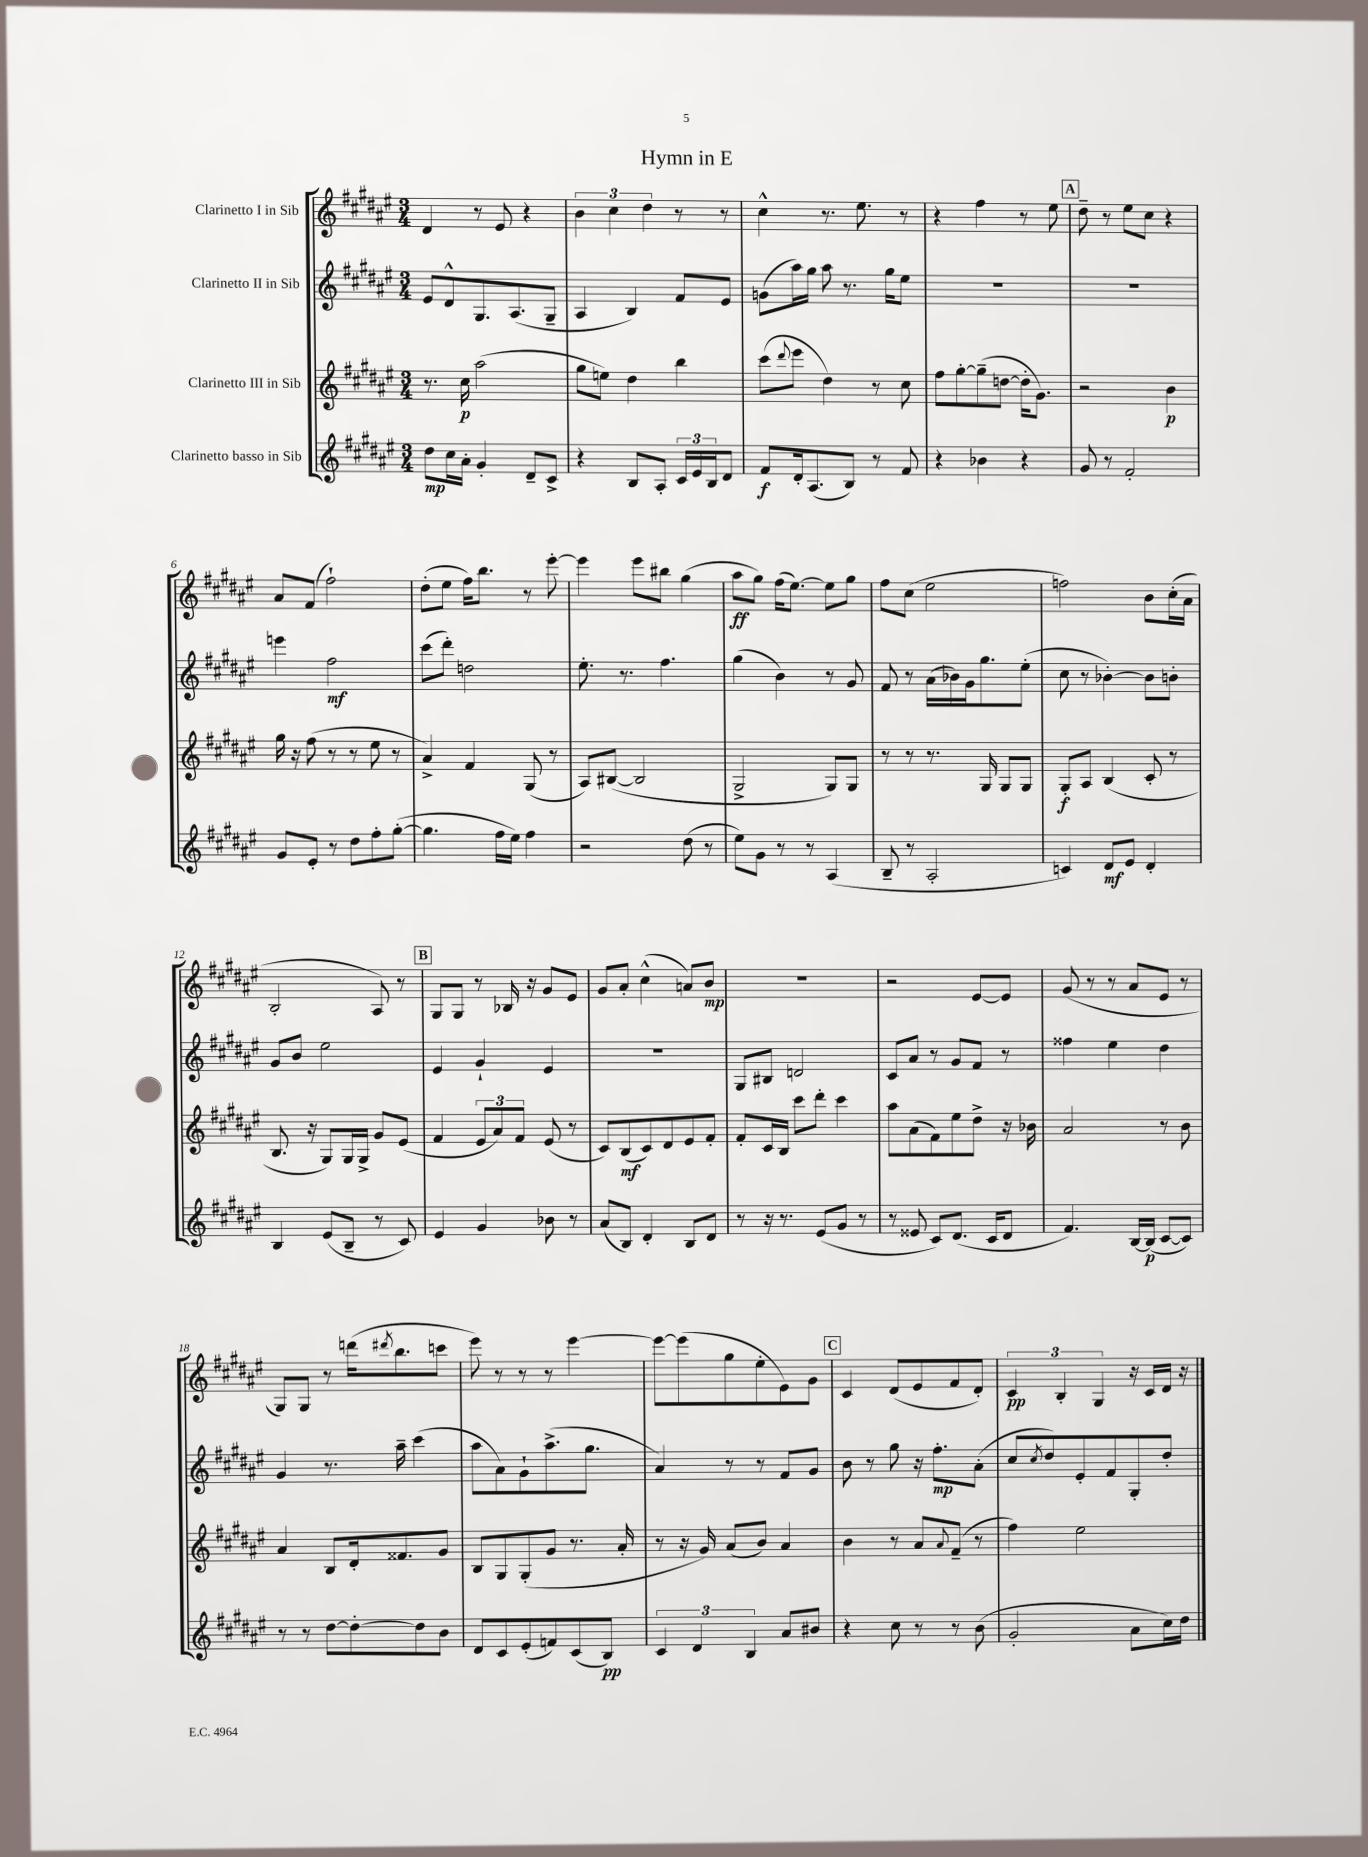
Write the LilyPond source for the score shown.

\header { title = "Hymn in E" }
<<
\new StaffGroup <<
\new Staff = "s0" \with { instrumentName = "Clarinetto I in Sib" } {
    \clef treble \key fis \major \numericTimeSignature \time 3/4
    dis'4 r8 eis'8 r4 |
    \tuplet 3/2 { b'4 cis''4 dis''4 } r8 r8 |
    cis''4-^ r8. eis''8. r8 |
    r4 fis''4 r8 eis''8 |
    \mark \markup { \box "A" } dis''8-- r8 eis''8 cis''8 r4 |
    ais'8 fis'8( fis''2-!) |
    dis''8-.( eis''8 fis''16) b''8. r8 eis'''8~-. |
    eis'''4 eis'''8 bis''8 gis''4( |
    ais''8\ff gis''8) fis''16( eis''8.~) eis''8 gis''8 |
    fis''8 cis''8( eis''2 |
    f''2) b'8 cis''16-.( ais'16 |
    b2-. ais8) r8 |
    \mark \markup { \box "B" } gis8 gis8 r8 bes16 r16 gis'8 eis'8 |
    gis'8 ais'8-. cis''4-^( a'8) b'8\mp |
    r2. |
    r2 eis'8~ eis'8 |
    gis'8( r8 r8 ais'8 eis'8 r8 |
    gis8) gis8 r8 d'''16( \acciaccatura { dis'''8 } b''8. c'''8 |
    eis'''8) r8 r8 r8 eis'''4~ |
    eis'''8~ eis'''8( gis''8 eis''8-. eis'8) gis'8 |
    \mark \markup { \box "C" } cis'4 dis'8( eis'8 fis'8 dis'8-.) |
    \tuplet 3/2 { cis'4\pp b4-. gis4 } r16 cis'16 dis'16 r16 \bar "|." |
}
\new Staff = "s1" \with { instrumentName = "Clarinetto II in Sib" } {
    \clef treble \key fis \major \numericTimeSignature \time 3/4
    eis'8 dis'8-^ gis8. ais8.( gis8-- |
    ais4 b4) fis'8 eis'8 |
    g'8( ais''16) gis''16 ais''8 r8. gis''16 eis''8 |
    R2. |
    \mark \markup { \box "A" } R2. |
    e'''4 fis''2\mf |
    cis'''8( dis'''8-.) d''2 |
    eis''8.-. r8. fis''4. |
    gis''4( b'4) r8 gis'8 |
    fis'8 r8 ais'16( bes'16) gis'16 gis''8. eis''8-.( |
    cis''8 r8 bes'4~-.) bes'8 b'8-. |
    gis'8 b'8 eis''2 |
    \mark \markup { \box "B" } eis'4 gis'4-! eis'4 |
    R2. |
    gis8 bis8 d'2 |
    cis'8 ais'8 r8 gis'8 fis'8 r8 |
    fisis''4 eis''4 dis''4 |
    gis'4 r8. ais''16-- cis'''4( |
    ais''8 ais'8) gis'8-! ais''8.->( gis''8. |
    ais'4) r8 r8 fis'8 gis'8 |
    \mark \markup { \box "C" } b'8 r8 gis''8 r16 fis''8.-.\mp ais'8-.( |
    cis''8 \acciaccatura { cis''8 } dis''8) eis'8-. fis'8 gis8-. dis''8-. \bar "|." |
}
\new Staff = "s2" \with { instrumentName = "Clarinetto III in Sib" } {
    \clef treble \key fis \major \numericTimeSignature \time 3/4
    r8. cis''16\p ais''2( |
    gis''8 e''8) dis''4 b''4 |
    cis'''8( \appoggiatura { dis'''8 } eis'''8 dis''4) r8 cis''8 |
    fis''8 gis''8~-. gis''8--( d''8~ d''16-. gis'8.) |
    \mark \markup { \box "A" } r2 b'4\p |
    gis''16 r16 fis''8( r8 r8 eis''8 r8 |
    ais'4->) fis'4 gis8( r8 |
    ais8) bis8~( bis2 |
    gis2-> gis8) gis8 |
    r8 r8 r8. gis16 gis8 gis8 |
    gis8-.\f ais8 b4( cis'8-. r8 |
    b8. r16 gis8) gis16 gis16-> gis'8 eis'8( |
    \mark \markup { \box "B" } fis'4 \tuplet 3/2 { eis'8 ais'8) fis'8 } eis'8( r8 |
    cis'8) b8\mf( cis'8) dis'8 eis'8 fis'8-. |
    fis'8-. cis'16 b16 cis'''8 dis'''8-. cis'''4 |
    ais''8 ais'8( fis'8) eis''8 dis''8-> r16 bes'16 |
    ais'2 r8 b'8 |
    ais'4 b8 dis'16-. fisis'8. gis'8 |
    b8 gis8 gis8-.( gis'8 r8. ais'16-. |
    r8 r16 gis'16) ais'8( b'8) ais'4 |
    \mark \markup { \box "C" } b'4 r8 ais'8 \appoggiatura { ais'8 } fis'8--( r8 |
    fis''4) eis''2 \bar "|." |
}
\new Staff = "s3" \with { instrumentName = "Clarinetto basso in Sib" } {
    \clef treble \key fis \major \numericTimeSignature \time 3/4
    dis''8\mp cis''16 ais'16-. gis'4-. dis'8-- cis'8-> |
    r4 b8 ais8-. \tuplet 3/2 { cis'16 eis'16 b16 } dis'8 |
    fis'8\f dis'16-. ais8.( b8) r8 fis'8 |
    r4 bes'4 r4 |
    \mark \markup { \box "A" } gis'8 r8 fis'2-. |
    gis'8 eis'8-. r8 dis''8 fis''8-. gis''8~-.( |
    gis''4. fis''16 eis''16) fis''4 |
    r2 dis''8( r8 |
    eis''8) gis'8 r8 r8 ais4( |
    b8-- r8 ais2-. |
    c'4) dis'8\mf eis'8 dis'4-. |
    b4 eis'8( b8-- r8 cis'8) |
    \mark \markup { \box "B" } eis'4 gis'4 bes'8 r8 |
    ais'8( b8) dis'4-. b8 dis'8 |
    r8 r16 r8. eis'8( gis'8 r8 |
    r8 eisis'8 cis'8) dis'8.( cis'16 dis'8 |
    fis'4.) b16~ b16\p( cis'8~ cis'8) |
    r8 r8 dis''8~ dis''8~-. dis''8 b'8 |
    dis'8 cis'8 eis'8-.( f'8) cis'8( b8\pp) |
    \tuplet 3/2 { cis'4 dis'4 b4 } ais'8 bis'8 |
    \mark \markup { \box "C" } r4 cis''8 r8 r8 b'8( |
    gis'2-. ais'8 cis''16) dis''16 \bar "|." |
}
>>
>>
